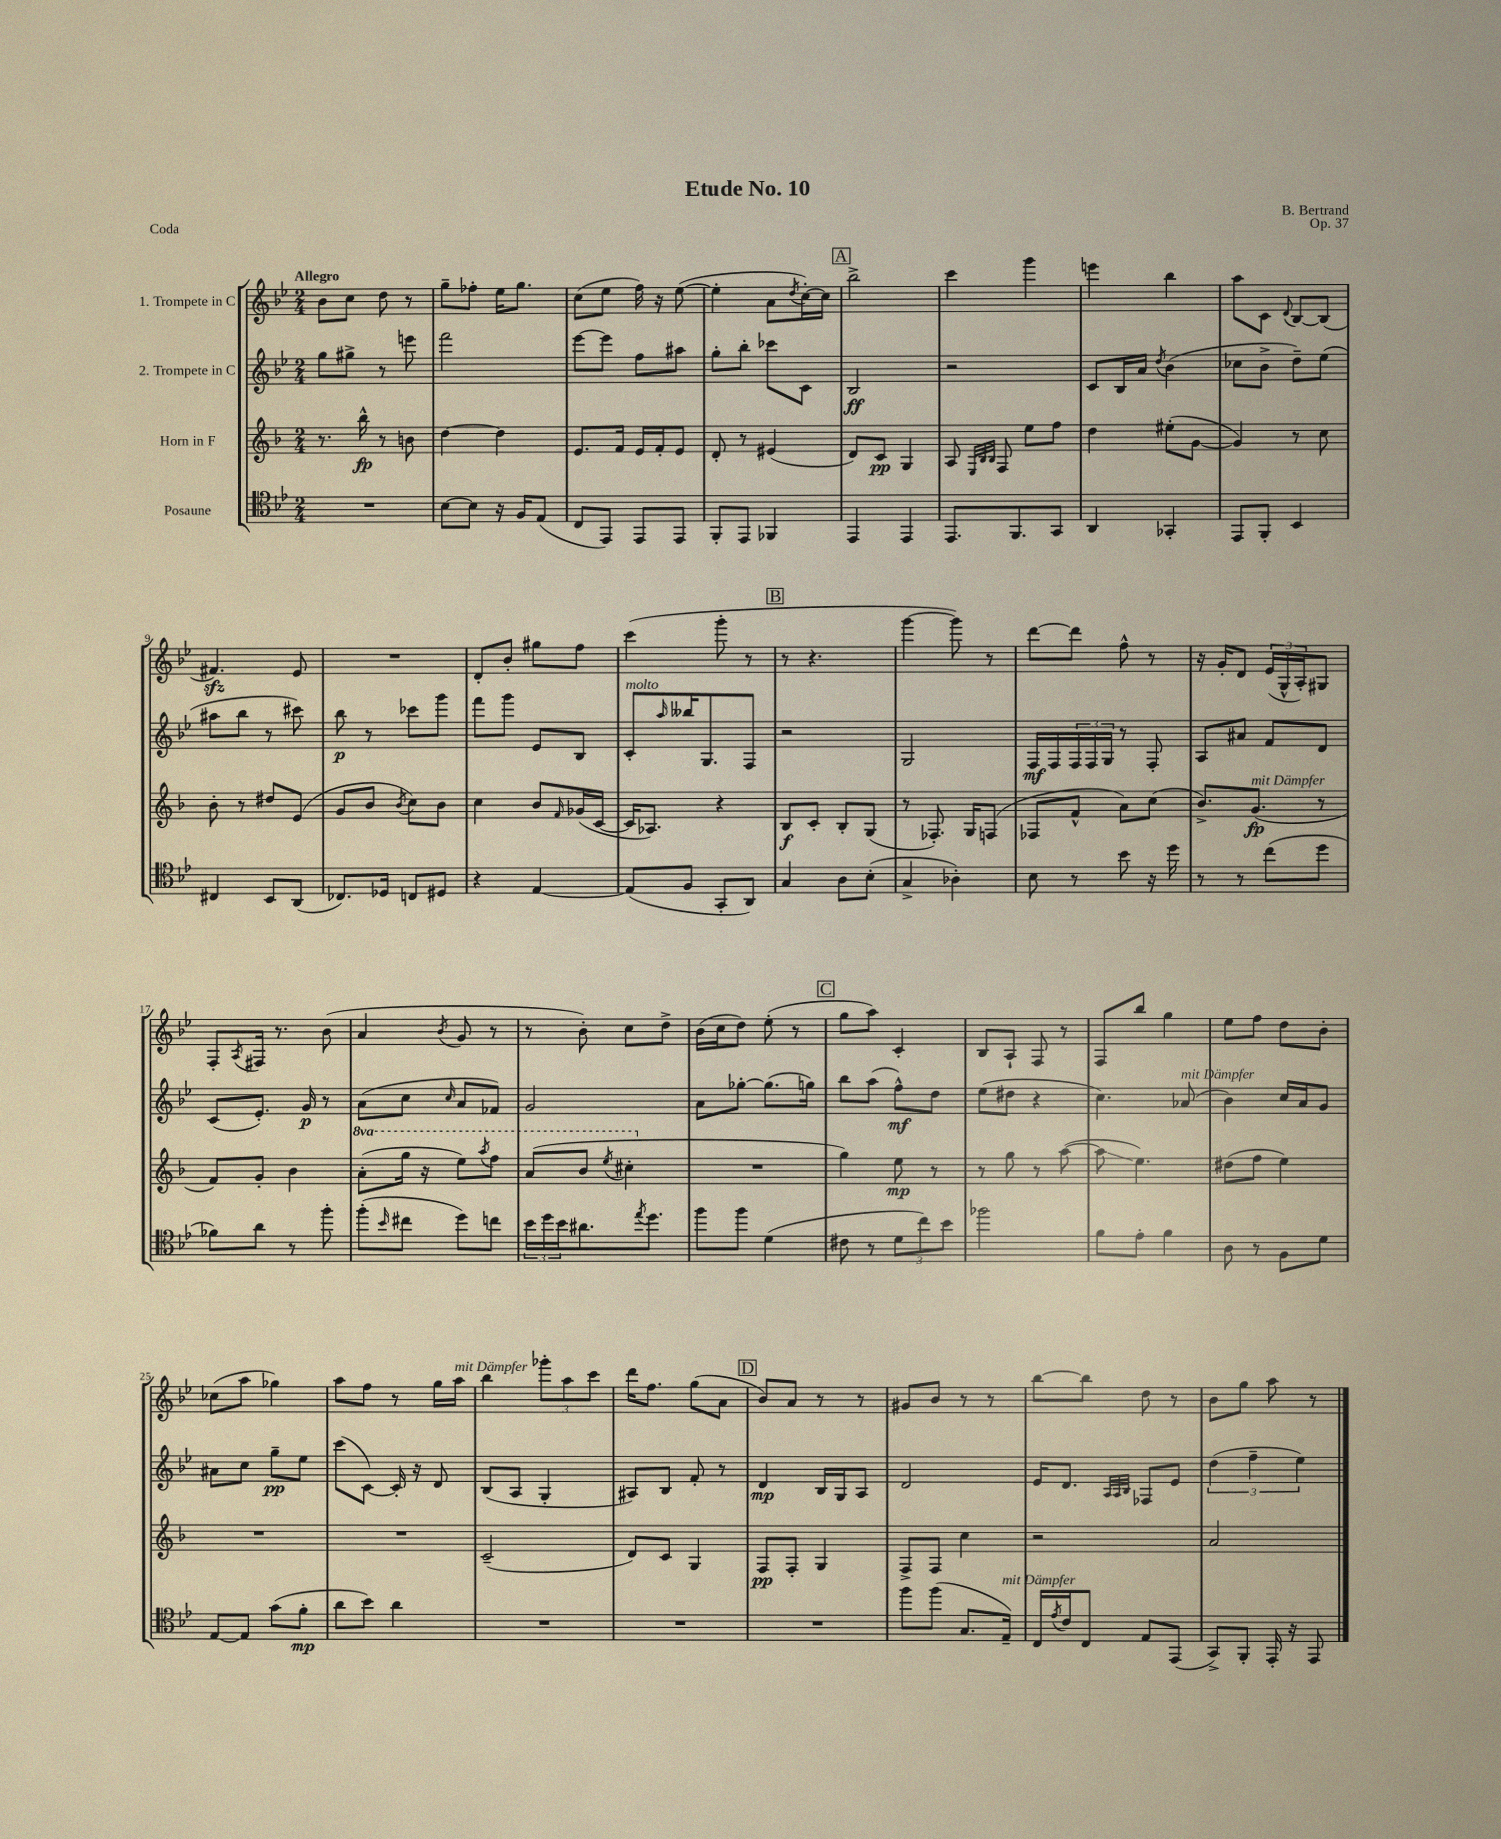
\header { title = "Etude No. 10" composer = "B. Bertrand" opus = "Op. 37" piece = "Coda" }
<<
\new StaffGroup <<
\new Staff = "s0" \with { instrumentName = "1. Trompete in C" } {
    \clef treble \key bes \major \numericTimeSignature \time 2/4 \tempo "Allegro"
    bes'8 c''8 d''8 r8 |
    g''8-- fes''8-. ees''16 g''8. |
    c''8( ees''8 f''16) r16 ees''8~( |
    ees''4-. a'8 \acciaccatura { d''8 } c''16~-.) c''16 |
    \mark \markup { \box "A" } bes''2-> |
    c'''4 g'''4 |
    e'''4 bes''4 |
    a''8 c'8 \appoggiatura { d'8 } bes8~ bes8( |
    fis'4.\sfz) ees'8 |
    R2 |
    d'8-. bes'8-. gis''8 f''8 |
    c'''4( g'''8-. r8 |
    \mark \markup { \box "B" } r8 r4. |
    g'''4~ g'''8) r8 |
    d'''8~ d'''8 f''8-^ r8 |
    r16 g'16-. d'8 \tuplet 3/2 { ees'16( g16-^ a16-.) } gis8 |
    f8-. \acciaccatura { a8 } fis16 r8. bes'8( |
    a'4 \acciaccatura { bes'8 } g'8 r8 |
    r8 bes'8-.) c''8 d''8-> |
    bes'16( c''16 d''8) ees''8-.( r8 |
    \mark \markup { \box "C" } g''8 a''8) c'4-. |
    bes8 a8-! f8 r8 |
    f8 bes''8 g''4 |
    ees''8 f''8 d''8 bes'8-. |
    ces''8( a''8 ges''4) |
    a''8 f''8 r8 g''16 a''16^\markup { \italic "mit Dämpfer" } |
    bes''4 \tuplet 3/2 { ges'''8-. a''8 c'''8 } |
    d'''16 f''8. g''8( a'8 |
    \mark \markup { \box "D" } bes'8) a'8 r8 r8 |
    gis'8 bes'8 r8 r8 |
    bes''8~ bes''8 d''8 r8 |
    bes'8 g''8 a''8 r8 \bar "|." |
}
\new Staff = "s1" \with { instrumentName = "2. Trompete in C" } {
    \clef treble \key bes \major \numericTimeSignature \time 2/4
    g''8 gis''8-> r8 e'''8 |
    f'''2 |
    ees'''8~ ees'''8 f''8 ais''8 |
    g''8-. bes''8-. ces'''8 c'8 |
    \mark \markup { \box "A" } bes2\ff |
    r2 |
    c'8 bes16 a'16 \acciaccatura { d''8 } bes'4( |
    ces''8 bes'8-> d''8--) ees''8( |
    ais''8 bes''8 r8 cis'''8) |
    bes''8\p r8 ces'''8 g'''8 |
    f'''8 g'''8 ees'8 bes8 |
    c'8-.^\markup { \italic "molto" } \grace { a''16 } beses''16 g8. f8 |
    \mark \markup { \box "B" } r2 |
    g2 |
    f16\mf f16 \tuplet 3/2 { f16 f16 g16 } r8 f8-. |
    a8 ais'8 f'8 d'8 |
    c'8( ees'8.-.) g'16\p r8 |
    a'8( c''8 \grace { c''16 } a'8 fes'8) |
    g'2 |
    a'8 ges''8~-. ges''8.( g''16) |
    \mark \markup { \box "C" } bes''8 a''8( f''8-^\mf) d''8 |
    ees''8( dis''8 r4 |
    c''4.) aes'8^\markup { \italic "mit Dämpfer" }( |
    bes'4) c''16 a'16 g'8 |
    ais'8 c''8 g''8--\pp ees''8 |
    c'''8( c'8~) c'16-. r16 d'8 |
    bes8( a8 g4-. |
    ais8) bes8 f'8-. r8 |
    \mark \markup { \box "D" } d'4\mp bes16 g16 a8 |
    d'2 |
    ees'16 d'8. \grace { a32 a32 bes32 } fes8 ees'8 |
    \tuplet 3/2 { d''4( f''4-- ees''4) } \bar "|." |
}
\new Staff = "s2" \with { instrumentName = "Horn in F" } {
    \clef treble \key f \major \numericTimeSignature \time 2/4 \set Staff.ottavationMarkups = #ottavation-simple-ordinals
    r8. bes''16-^\fp r8 b'8 |
    d''4~ d''4 |
    e'8. f'16 e'16 f'16-. e'8 |
    d'8-. r8 eis'4( |
    \mark \markup { \box "A" } d'8) c'8\pp g4 |
    a8 \grace { e32 bes32 bes32 } f8 e''8 f''8 |
    d''4 eis''8-.( g'8~ |
    g'4) r8 c''8 |
    bes'8-. r8 dis''8 e'8( |
    g'8 bes'8 \acciaccatura { bes'8 } c''8) bes'8 |
    c''4 bes'8 \grace { f'16 } ges'16( c'16~ |
    c'16 aes8.) r4 |
    \mark \markup { \box "B" } bes8\f c'8-. bes8-. g8( |
    r8 fes8.-.) g16 f8( |
    fes8 f'8-^ a'8) c''8( |
    bes'8.->) g'8.\fp^\markup { \italic "mit Dämpfer" }( r8 |
    f'8) g'8-. bes'4 |
    \ottava #1 a''8-.( g'''16 r16 e'''8) \acciaccatura { a'''8 } f'''8 |
    a''8( bes''8 \acciaccatura { e'''8 } cis'''4-. \ottava #0 |
    R2 |
    \mark \markup { \box "C" } g''4) e''8\mp r8 |
    r8 g''8 r8 a''8~( |
    a''8\glissando e''4.) |
    dis''8( f''8 e''4) |
    R2 |
    R2 |
    c'2--( |
    d'8) c'8 g4 |
    \mark \markup { \box "D" } f8\pp f8-. g4 |
    f8-> f8 c''4 |
    r2 |
    a'2 \bar "|." |
}
\new Staff = "s3" \with { instrumentName = "Posaune" } {
    \clef tenor \key bes \major \numericTimeSignature \time 2/4
    R2 |
    bes8~ bes8 r16 f16 ees8( |
    c8 ees,8) ees,8 ees,8 |
    f,8-. ees,8 fes,4 |
    \mark \markup { \box "A" } ees,4 ees,4 |
    ees,8. f,8. g,8 |
    a,4 ges,4-. |
    ees,8 f,8-. bes,4 |
    cis4 bes,8 a,8( |
    ces8.) des16 c8 dis8 |
    r4 ees4~ |
    ees8( f8 g,8-. a,8) |
    \mark \markup { \box "B" } g4 a8 bes8-.( |
    g4-> aes4-.) |
    bes8 r8 bes'8 r16 d''16 |
    r8 r8 c''8( d''8 |
    fes'8) a'8 r8 f''8-. |
    f''8-.( \grace { bes'16 } cis''8 d''8) c''8 |
    \tuplet 3/2 { bes'16 d''16 bes'16 } ais'8. \acciaccatura { ees''8 } d''8. |
    f''8 f''8 d'4( |
    \mark \markup { \box "C" } cis'8 r8 \tuplet 3/2 { d'8 c''8) bes'8 } |
    fes''2 |
    f'8 ees'8-. f'4 |
    a8 r8 f8 d'8 |
    ees8~ ees8 g'8( f'8-.\mp |
    a'8 bes'8) a'4 |
    R2 |
    R2 |
    \mark \markup { \box "D" } R2 |
    f''8 f''8( g8. ees16--^\markup { \italic "mit Dämpfer" }) |
    c16 \acciaccatura { ees'8 } c'16 c8 ees8 ees,8( |
    g,8->) f,8-. ees,16-. r16 ees,8 \bar "|." |
}
>>
>>
